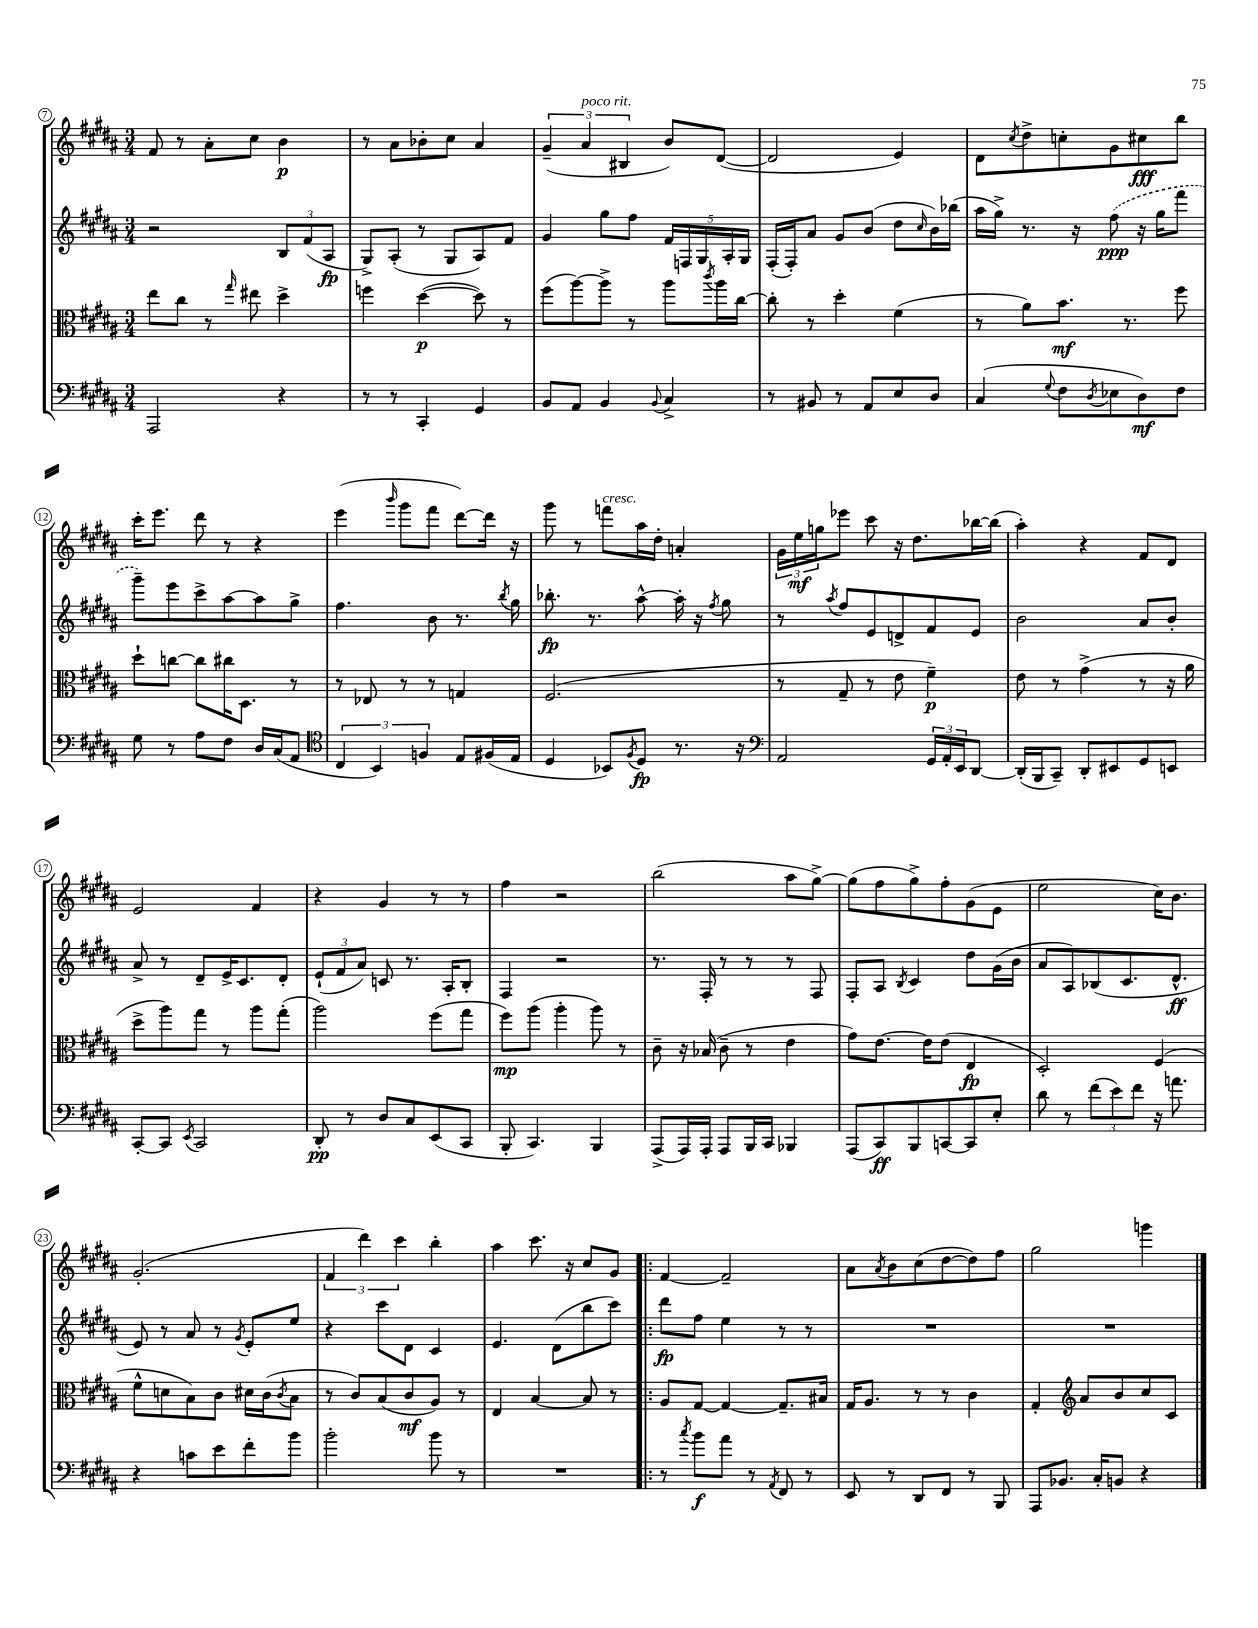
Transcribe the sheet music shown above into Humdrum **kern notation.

**kern	**dynam	**kern	**dynam	**kern	**dynam	**kern	**dynam
*part4	*part4	*part3	*part3	*part2	*part2	*part1	*part1
*staff4	*staff4	*staff3	*staff3	*staff2	*staff2	*staff1	*staff1
*clefF4	*	*clefC3	*	*clefG2	*	*clefG2	*
*k[f#c#g#d#a#]	*	*k[f#c#g#d#a#]	*	*k[f#c#g#d#a#]	*	*k[f#c#g#d#a#]	*
*M3/4	*	*M3/4	*	*M3/4	*	*M3/4	*
=7	=7	=7	=7	=7	=7	=7	=7
2AAA#/	.	8ee\L	.	2r	.	8f#/	.
.	.	8cc#\J	.	.	.	8r	.
.	.	8r	.	.	.	8a#'\L	.
.	.	16qqgg#/	.	.	.	.	.
.	.	8ee#X\	.	.	.	8cc#\J	.
4r	.	4dd#^\	.	12B/L	.	4b\	p
.	.	.	.	(12f#/	.	.	.
.	.	.	.	12A#/J	fp	.	.
=8	=8	=8	=8	=8	=8	=8	=8
8r	.	4ffn\	.	8G#^/L)	.	8r	.
8r	.	.	.	(8A#'/J	.	8a#\L	.
4CC#'/	.	([4dd#\	p	8r	.	8b-X'\	.
.	.	.	.	8G#/L	.	8cc#\J	.
4GG#/	.	8dd#\])	.	8A#/)	.	4a#/	.
.	.	8r	.	8f#/J	.	.	.
=9	=9	=9	=9	=9	=9	=9	=9
8BB/L	.	(8ff#\L	.	4g#/	.	(6g#~/	.
8AA#/J	.	[8aa#\)	.	.	.	.	.
!	!	!	!	!	!	!LO:TX:a:i:t=poco rit.	!
.	.	.	.	.	.	6a#/	.
4BB/	.	8aa#^\J]	.	8gg#\L	.	.	.
.	.	.	.	.	.	6B#X/	.
.	.	8r	.	8ff#\J	.	.	.
8qqBB/	.	.	.	.	.	.	.
4C#^/	.	8aa#\L	.	20f#/LL	.	8b/L)	.
.	.	.	.	20Fn/	.	.	.
.	.	.	.	20G#/	.	.	.
.	.	8qccc#/	.	.	.	.	.
.	.	16aa#\L	.	.	.	([8d#/J	.
.	.	.	.	20A#'/	.	.	.
.	.	[16cc#\JJ	.	.	.	.	.
.	.	.	.	20G#/JJ	.	.	.
=10	=10	=10	=10	=10	=10	=10	=10
8r	.	8cc#'\]	.	(16F#'/LL	.	2d#/]	.
.	.	.	.	16F#'/J)	.	.	.
8BB#X/	.	8r	.	8a#/J	.	.	.
8r	.	4dd#'\	.	8g#/L	.	.	.
8AA#/L	.	.	.	(8b/J	.	.	.
8E/	.	(4f#\	.	8dd#\L	.	4e/)	.
.	.	.	.	16qqcc#/	.	.	.
8D#/J	.	.	.	16b\L)	.	.	.
.	.	.	.	(16bb-X\JJ	.	.	.
=11	=11	=11	=11	=11	=11	=11	=11
(4C#/	.	8r	.	16aa#\LL	.	8d#\L	.
.	.	.	.	16gg#^\JJ)	.	.	.
.	.	.	.	.	.	8qcc#/	.
.	.	8a#\L)	.	8.r	.	8dd#^\	.
8qqG#/	.	.	.	.	.	.	.
8F#\L	.	8.b\J	mf	.	.	8ccn'\	.
.	.	.	.	16r	.	.	.
8qD#/	.	.	.	.	.	.	.
8E-X\	.	.	.	(8ff#\	ppp	8g#\	.
.	.	8.r	.	.	.	.	.
8D#\)	mf	.	.	16r	.	8cc#X\	fff
.	.	.	.	16gg#\KL	.	.	.
8F#\J	.	8ff#\	.	8fff#\J	.	8bb\J	.
!!LO:LB:g=z
=12	=12	=12	=12	=12	=12	=12	=12
8G#\	.	8dd#`\L	.	8ggg#~\L)	.	16ccc#'\KL	.
.	.	.	.	.	.	8.eee\J	.
8r	.	[8ccn\J	.	8eee\	.	.	.
8A#\L	.	8cc\L]	.	8ccc#^\	.	8ddd#\	.
8F#\J	.	16cc#X\K	.	[8aa#\	.	8r	.
.	.	8.D#\J	.	.	.	.	.
16D#/LL	.	.	.	8aa#\]	.	4r	.
(16C#/J	.	.	.	.	.	.	.
8AA#/J	.	8r	.	8gg#^\J	.	.	.
=13	=13	=13	=13	=13	=13	=13	=13
*clefC4	*	*	*	*	*	*	*
6C#/	.	8r	.	4.ff#\	.	(4eee\	.
.	.	8E-X/	.	.	.	.	.
6BB/)	.	.	.	.	.	.	.
.	.	.	.	.	.	16qqbbb/	.
.	.	8r	.	.	.	8ggg#\L	.
6Fn/	.	.	.	.	.	.	.
.	.	8r	.	8b\	.	8fff#\J	.
8E/L	.	4Gn/	.	8.r	.	[8ddd#\L)	.
(16F#X/L	.	.	.	.	.	16ddd#\Jk]	.
.	.	.	.	8qbb/	.	.	.
16E/JJ	.	.	.	16gg#\	.	16r	.
=14	=14	=14	=14	=14	=14	=14	=14
4D#/	.	(2.F#/	.	8.bb-X'\	fp	8ggg#\	.
.	.	.	.	.	.	8r	.
.	.	.	.	8.r	.	.	.
!	!	!	!	!	!	!LO:TX:a:i:t=cresc.	!
8BB-X/L)	.	.	.	.	.	8fffn\L	.
8qF#/	.	.	.	.	.	.	.
8D#/J	fp	.	.	[8aa#^^\	.	16aa#\L	.
.	.	.	.	.	.	16dd#'\JJ	.
8.r	.	.	.	16aa#'\]	.	4an'/	.
.	.	.	.	16r	.	.	.
.	.	.	.	8qff#/	.	.	.
.	.	.	.	8gg#\	.	.	.
16r	.	.	.	.	.	.	.
=15	=15	=15	=15	=15	=15	=15	=15
*clefF4	*	*	*	*	*	*	*
2AA#/	.	8r	.	8r	.	24g#\LL	.
.	.	.	.	.	.	24ee\	mf
.	.	.	.	.	.	24ggn\J	.
.	.	.	.	8qaa#/	.	.	.
.	.	8G#~/	.	8ff#/L	.	8eee-X\J	.
.	.	8r	.	8e/	.	8ccc#\	.
.	.	8e\	.	8dn^/	.	16r	.
.	.	.	.	.	.	8.dd#\L	.
24GG#/LL	.	4f#~\)	p	8f#/	.	.	.
24AA#'/	.	.	.	.	.	.	.
24EE/J	.	.	.	.	.	.	.
[8DD#/J	.	.	.	8e/J	.	[16bb-X\L	.
.	.	.	.	.	.	(16bb-\JJ]	.
=16	=16	=16	=16	=16	=16	=16	=16
(16DD#'/LL]	.	8e\	.	2b\	.	4aa#'\)	.
16BBB/J	.	.	.	.	.	.	.
8CC#~/J)	.	8r	.	.	.	.	.
8DD#'/L	.	(4g#^\	.	.	.	4r	.
8EE#X/	.	.	.	.	.	.	.
8GG#/	.	8r	.	8a#/L	.	8f#/L	.
8EEn/J	.	16r	.	8b'/J	.	8d#/J	.
.	.	16a#\	.	.	.	.	.
!!LO:LB:g=z
=17	=17	=17	=17	=17	=17	=17	=17
[8CC#'/L	.	8dd#^\L	.	8a#^/	.	2e/	.
8CC#/J]	.	8aa#\)	.	8r	.	.	.
8qEE/	.	.	.	.	.	.	.
2CC#/	.	8gg#\J	.	8d#~/L	.	.	.
.	.	8r	.	16e^/K	.	.	.
.	.	.	.	8.c#/	.	.	.
.	.	8aa#\L	.	.	.	4f#/	.
.	.	(8gg#'\J	.	8d#'/J	.	.	.
=18	=18	=18	=18	=18	=18	=18	=18
8DD#'/	pp	2aa#\)	.	(12e`/L	.	4r	.
.	.	.	.	12f#/	.	.	.
8r	.	.	.	.	.	.	.
.	.	.	.	12a#/J)	.	.	.
8D#/L	.	.	.	8cn/	.	4g#/	.
8C#/	.	.	.	8.r	.	.	.
(8EE/	.	(8ff#\L	.	.	.	8r	.
.	.	.	.	16A#'/KL	.	.	.
8CC#/J	.	8gg#\J	.	8B'/J	.	8r	.
=19	=19	=19	=19	=19	=19	=19	=19
8BBB'/	.	8ff#\L)	mp	4F#/	.	4ff#\	.
4.CC#/)	.	(8aa#\J	.	.	.	.	.
.	.	4aa#'\	.	2r	.	2r	.
4BBB/	.	8aa#\)	.	.	.	.	.
.	.	8r	.	.	.	.	.
=20	=20	=20	=20	=20	=20	=20	=20
(8AAA#^/L	.	8c#~\	.	8.r	.	(2bb\	.
16AAA#/L)	.	16r	.	.	.	.	.
16AAA#'/JJ	.	(16B-X/	.	16F#'/	.	.	.
8AAA#/L	.	8c#~\	.	8r	.	.	.
16BBB/L	.	8r	.	8r	.	.	.
16CC#/JJ	.	.	.	.	.	.	.
4BBB-X/	.	4e\	.	8r	.	8aa#\L	.
.	.	.	.	8F#/	.	[8gg#^\J)	.
=21	=21	=21	=21	=21	=21	=21	=21
(8AAA#/L	.	8g#\L)	.	8F#'/L	.	(8gg#\L]	.
8CC#/)	ff	[8.e\J	.	8A#/J	.	8ff#\	.
.	.	.	.	8qB/	.	.	.
8BBB/	.	.	.	4c#/	.	8gg#^\)	.
.	.	16e\KL]	.	.	.	.	.
[8CCn/	.	(8e\J	.	.	.	8ff#'\	.
8CC/]	.	4E/	fp	8dd#\L	.	(8g#\	.
8E'/J	.	.	.	(16g#\L	.	8e\J	.
.	.	.	.	16b\JJ	.	.	.
=22	=22	=22	=22	=22	=22	=22	=22
8d#\	.	2D#'/)	.	8a#/L	.	2ee\	.
8r	.	.	.	8A#/)	.	.	.
(12f#\L	.	.	.	(8B-X/	.	.	.
12e\)	.	.	.	.	.	.	.
.	.	.	.	8.c#/	.	.	.
12f#\J	.	.	.	.	.	.	.
16r	.	(4F#/	.	.	.	16cc#\KL)	.
8.an\	.	.	.	8.d#^^/J	ff	8.b\J	.
!!LO:LB:g=z
=23	=23	=23	=23	=23	=23	=23	=23
4r	.	8f#^^\L	.	8e/)	.	(2.g#'/	.
.	.	8dn\	.	8r	.	.	.
8cn\L	.	8B\)	.	8a#/	.	.	.
8e\	.	8c#\J	.	8r	.	.	.
.	.	.	.	8qg#/	.	.	.
8f#'\	.	16d#X\LL	.	8e'/L	.	.	.
.	.	(16c#\J	.	.	.	.	.
.	.	8qc#/	.	.	.	.	.
8b\J	.	8B\J	.	8ee/J	.	.	.
=24	=24	=24	=24	=24	=24	=24	=24
2b'\	.	8r	.	4r	.	6f#/	.
.	.	8c#/L)	.	.	.	.	.
.	.	.	.	.	.	6ddd#\)	.
.	.	(8B/	.	8ccc#\L	.	.	.
.	.	.	.	.	.	6ccc#\	.
.	.	8c#/	mf	8d#\J	.	.	.
8b\	.	8A#/J)	.	4c#/	.	4bb'\	.
8r	.	8r	.	.	.	.	.
=25	=25	=25	=25	=25	=25	=25	=25
2.r	.	4E/	.	4.e/	.	4aa#\	.
.	.	[4B/	.	.	.	8.ccc#\	.
.	.	.	.	(8d#\L	.	.	.
.	.	.	.	.	.	16r	.
.	.	8B/]	.	8bb\	.	8cc#/L	.
.	.	8r	.	8ccc#\J)	.	8g#/J	.
=26!|:	=26!|:	=26!|:	=26!|:	=26!|:	=26!|:	=26!|:	=26!|:
8r	.	8A#/L	.	8ddd#\L	fp	[4f#/	.
8qcc#/	.	.	.	.	.	.	.
8b\L	f	[8G#/J	.	8ff#\J	.	.	.
8a#\J	.	4G#/_	.	4ee\	.	2f#~/]	.
8r	.	.	.	.	.	.	.
8qAA#/	.	.	.	.	.	.	.
8FF#/	.	8.G#~/L]	.	8r	.	.	.
8r	.	.	.	8r	.	.	.
.	.	16B#X/Jk	.	.	.	.	.
=27	=27	=27	=27	=27	=27	=27	=27
8EE/	.	16G#/KL	.	2.r	.	8a#\L	.
.	.	8.A#/J	.	.	.	.	.
.	.	.	.	.	.	8qa#/	.
8r	.	.	.	.	.	8b\	.
8DD#/L	.	8r	.	.	.	(8cc#\	.
8FF#/J	.	8r	.	.	.	[8dd#\	.
8r	.	4c#\	.	.	.	8dd#\])	.
8BBB/	.	.	.	.	.	8ff#\J	.
=28	=28	=28	=28	=28	=28	=28	=28
8AAA#/L	.	4G#'/	.	2.r	.	2gg#\	.
8.BB-X/J	.	.	.	.	.	.	.
*	*	*clefG2	*	*	*	*	*
.	.	8a#/L	.	.	.	.	.
16C#'/KL	.	.	.	.	.	.	.
8BBn/J	.	8b/	.	.	.	.	.
4r	.	8cc#/	.	.	.	4gggn\	.
.	.	8c#/J	.	.	.	.	.
==	==	==	==	==	==	==	==
*-	*-	*-	*-	*-	*-	*-	*-
